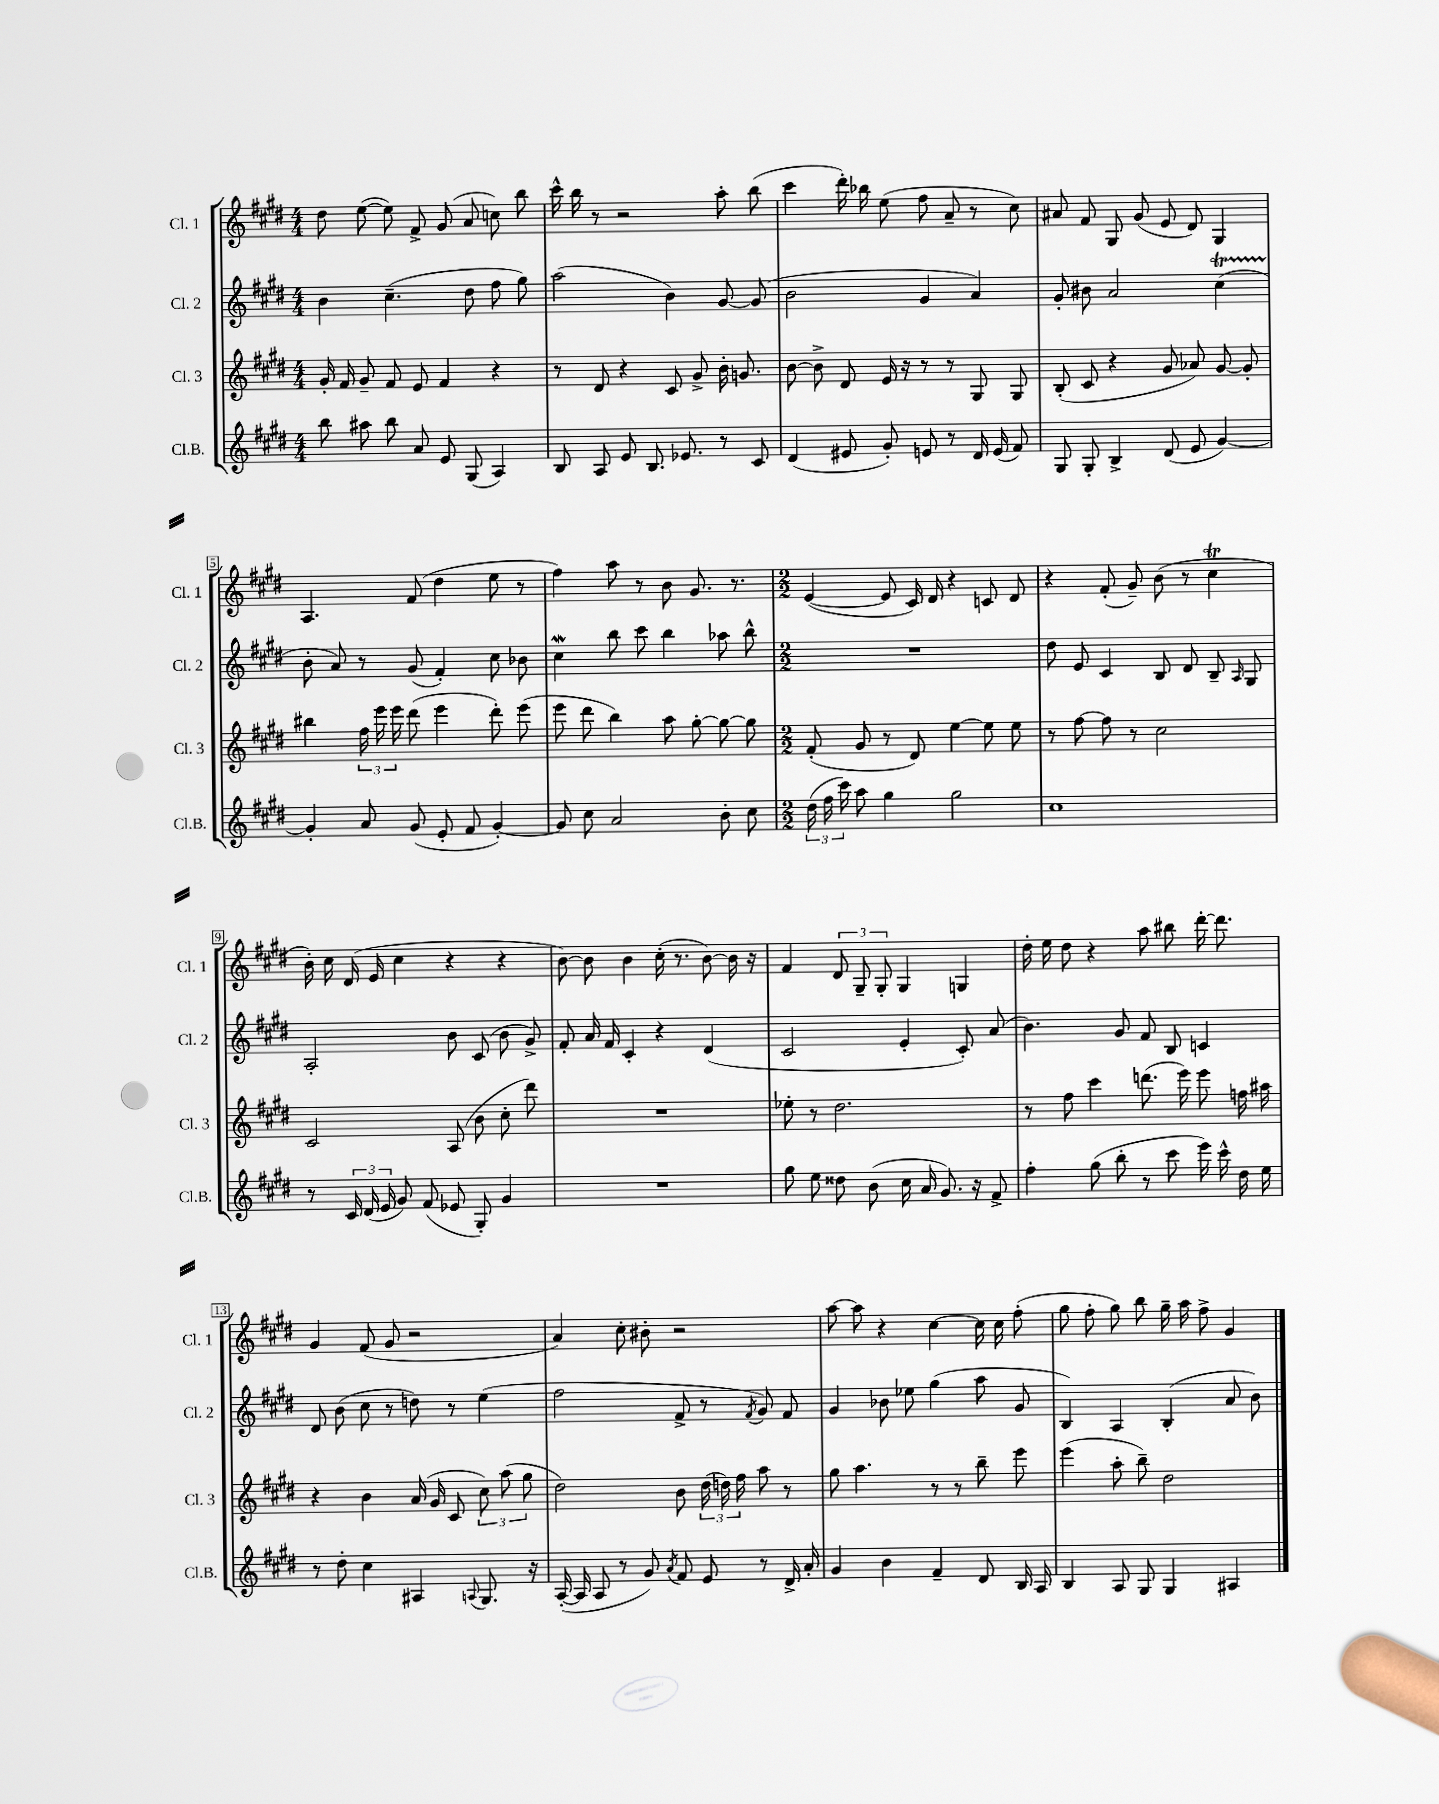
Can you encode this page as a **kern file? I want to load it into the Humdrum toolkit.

**kern	**kern	**kern	**kern
*part4	*part3	*part2	*part1
*staff4	*staff3	*staff2	*staff1
*I"Cl.B.	*I"Cl. 3	*I"Cl. 2	*I"Cl. 1
*I'Cl.B.	*I'Cl. 3	*I'Cl. 2	*I'Cl. 1
*clefG2	*clefG2	*clefG2	*clefG2
*k[f#c#g#d#]	*k[f#c#g#d#]	*k[f#c#g#d#]	*k[f#c#g#d#]
*M4/4	*M4/4	*M4/4	*M4/4
=1	=1	=1	=1
8bb\	16g#'/	4b\	8dd#\
.	16f#/	.	.
8aa#X\	8g#~/	.	([8ee\
8bb\	8f#/	(4.cc#~\	8ee\])
8a/	8e/	.	8f#^/
8e/	4f#/	.	(8g#/
(8G#/	.	8dd#\	8a/
4A/)	4r	8ff#\	8ccn\)
.	.	8gg#\)	8bb\
=2	=2	=2	=2
8B/	8r	(2aa\	16ccc#^^\
.	.	.	16bb\
8A/	8d#/	.	8r
8e/	4r	.	2r
8.B/	.	.	.
.	8c#/	4b\)	.
8.e-X/	.	.	.
.	8g#^/	.	.
8r	16b'\	[8g#/	8aa'\
.	8.gn/	.	.
8c#/	.	(8g#/]	(8bb\
=3	=3	=3	=3
(4d#/	[8b\	2b\	4ccc#\
.	8b^\]	.	.
8e#X/	8d#/	.	16ddd#'\)
.	.	.	16bb-X\
8g#'/)	16e/	.	(8ee\
.	16r	.	.
8en/	8r	4g#/	8ff#\
8r	8r	.	8a~/
16d#/	8G#/	4a/)	8r
(16e/	.	.	.
8f#/)	8G#/	.	8cc#\)
=4	=4	=4	=4
8G#/	(8B'/	8g#'/	8a#X/
8G#'/	8c#/	8b#X\	8f#/
4B^/	4r	2a/	8G#/
.	.	.	(8g#/
(8d#/	8g#/	.	8e/
8e/	8a-X/)	.	8d#/)
[4g#/)	[8g#/	(4cc#T\	4G#/
.	8g#'/]	.	.
!!LO:LB:g=z
=5	=5	=5	=5
4g#'/]	4bb#X\	8b'\	4.A/
.	.	8a/)	.
8a/	24ff#\	8r	.
.	24eee\	.	.
.	24eee\	.	.
(8g#/	(8ddd#\	(8g#/	(8f#/
8e'/	4eee\	4f#'/)	4dd#\
8f#/	.	.	.
[4g#'/)	8ddd#'\)	8cc#\	8ee\
.	(8eee\	8b-X\	8r
=6	=6	=6	=6
8g#/]	8eee\	4cc#W\	4ff#\)
8cc#\	8ddd#\	.	.
2a/	4bb\)	8bb\	8aa\
.	.	8ccc#\	8r
.	8aa\	4bb\	8b\
.	[8gg#'\	.	8.g#/
8b'\	8gg#\_	8aa-X\	.
.	.	.	8.r
8cc#\	8gg#\]	8bb^^\	.
=7	=7	=7	=7
*M2/2	*M2/2	*M2/2	*M2/2
(24dd#\	(8f#'/	1r	([4e/
24ff#\	.	.	.
24ccc#\)	.	.	.
8aa\	8g#/	.	.
4gg#\	8r	.	8e/]
.	8d#/)	.	16c#/)
.	.	.	16d#/
2gg#\	[4ee\	.	4r
.	8ee\]	.	8cn/
.	8ee\	.	8d#/
=8	=8	=8	=8
1cc#	8r	8dd#\	4r
.	[8ff#\	8e/	.
.	8ff#\]	4c#/	(8f#'/
.	8r	.	8g#~/)
.	2cc#\	8B/	(8b\
.	.	8d#/	8r
.	.	8B~/	4cc#T\
.	.	16qqA/	.
.	.	8G#/	.
!!LO:LB:g=z
=9	=9	=9	=9
8r	2c#/	2A'/	16b'\)
.	.	.	16cc#\
24c#/	.	.	(16d#/
(24d#/	.	.	.
.	.	.	16e/
24e/	.	.	.
8g#/)	.	.	4cc#\
(8f#/	.	.	.
8e-X/	(8A/	8b\	4r
8G#'/)	8b\	(8c#/	.
4g#/	8cc#'\	8b\	4r
.	8ddd#\)	8g#^/)	.
=10	=10	=10	=10
1r	1r	8f#'/	[8b\)
.	.	16a/	8b\]
.	.	16f#/	.
.	.	4c#'/	4b\
.	.	4r	(16cc#'\
.	.	.	8.r
.	.	(4d#/	[8b\)
.	.	.	16b\]
.	.	.	16r
=11	=11	=11	=11
8gg#\	8ee-X'\	2c#/	4f#/
8ee\	8r	.	.
8dd##X\	2.dd#\	.	12d#/
.	.	.	12G#~/
(8b\	.	.	.
.	.	.	12G#'/
16cc#\	.	4e'/	4G#/
16a/	.	.	.
8.g#/)	.	.	.
.	.	8c#'/)	4Gn/
16r	.	.	.
8f#^/	.	(8a/	.
=12	=12	=12	=12
4ff#'\	8r	4.b\)	16dd#'\
.	.	.	16ee\
.	8ff#\	.	8dd#\
(8gg#\	4ccc#\	.	4r
8bb'\	.	8g#/	.
8r	(8.dddn\	8f#/	8aa\
8ccc#\	.	8B/	8bb#X\
.	16eee\)	.	.
16eee\)	8eee\	4cn/	[16ddd#'\
16ccc#^^\	.	.	8.ddd#\]
16dd#\	16ffn\	.	.
16ee\	16aa#X\	.	.
!!LO:LB:g=z
=13	=13	=13	=13
8r	4r	8d#/	4g#/
8dd#'\	.	(8b\	.
4cc#\	4b\	8cc#\	(8f#/
.	.	8r	8g#/
4A#X/	(16a/	8ddn\)	2r
.	16g#/	.	.
.	8c#/	8r	.
8qqAn/	.	.	.
8.G#/	12cc#\)	(4ee\	.
.	(12aa\	.	.
.	12gg#\	.	.
16r	.	.	.
=14	=14	=14	=14
([16A'/	2dd#\)	2ff#\	4a/)
16A/]	.	.	.
8A/	.	.	.
8r	.	.	8cc#'\
8g#/)	.	.	8b#X'\
8qa/	.	.	.
8f#/	8b\	8f#^/	2r
8e/	(24dd#\	8r	.
.	24ddn\)	.	.
.	24ff#\	.	.
.	.	8qf#/	.
8r	8aa\	8g#/)	.
16d#^/	8r	8f#/	.
16a'/	.	.	.
=15	=15	=15	=15
4g#/	8gg#\	4g#/	[8aa\
.	4.aa\	.	8aa\]
4b\	.	8b-X\	4r
.	.	8ee-X\	.
4f#~/	8r	(4gg#\	[4cc#\
.	8r	.	.
8d#/	8bb~\	8aa\	16cc#\]
.	.	.	16cc#\
16B/	8eee\	8g#/	(8ff#'\
16A/	.	.	.
=16	=16	=16	=16
4B/	(4eee\	4B/)	8gg#\
.	.	.	8ff#'\
8A/	8aa'\	4A/	8gg#\)
8G#/	8bb~\)	.	8bb\
4G#/	2dd#\	(4B'/	16gg#~\
.	.	.	16aa\
.	.	.	8ff#^\
4A#X/	.	8a/	4g#/
.	.	8b\)	.
==	==	==	==
*-	*-	*-	*-
